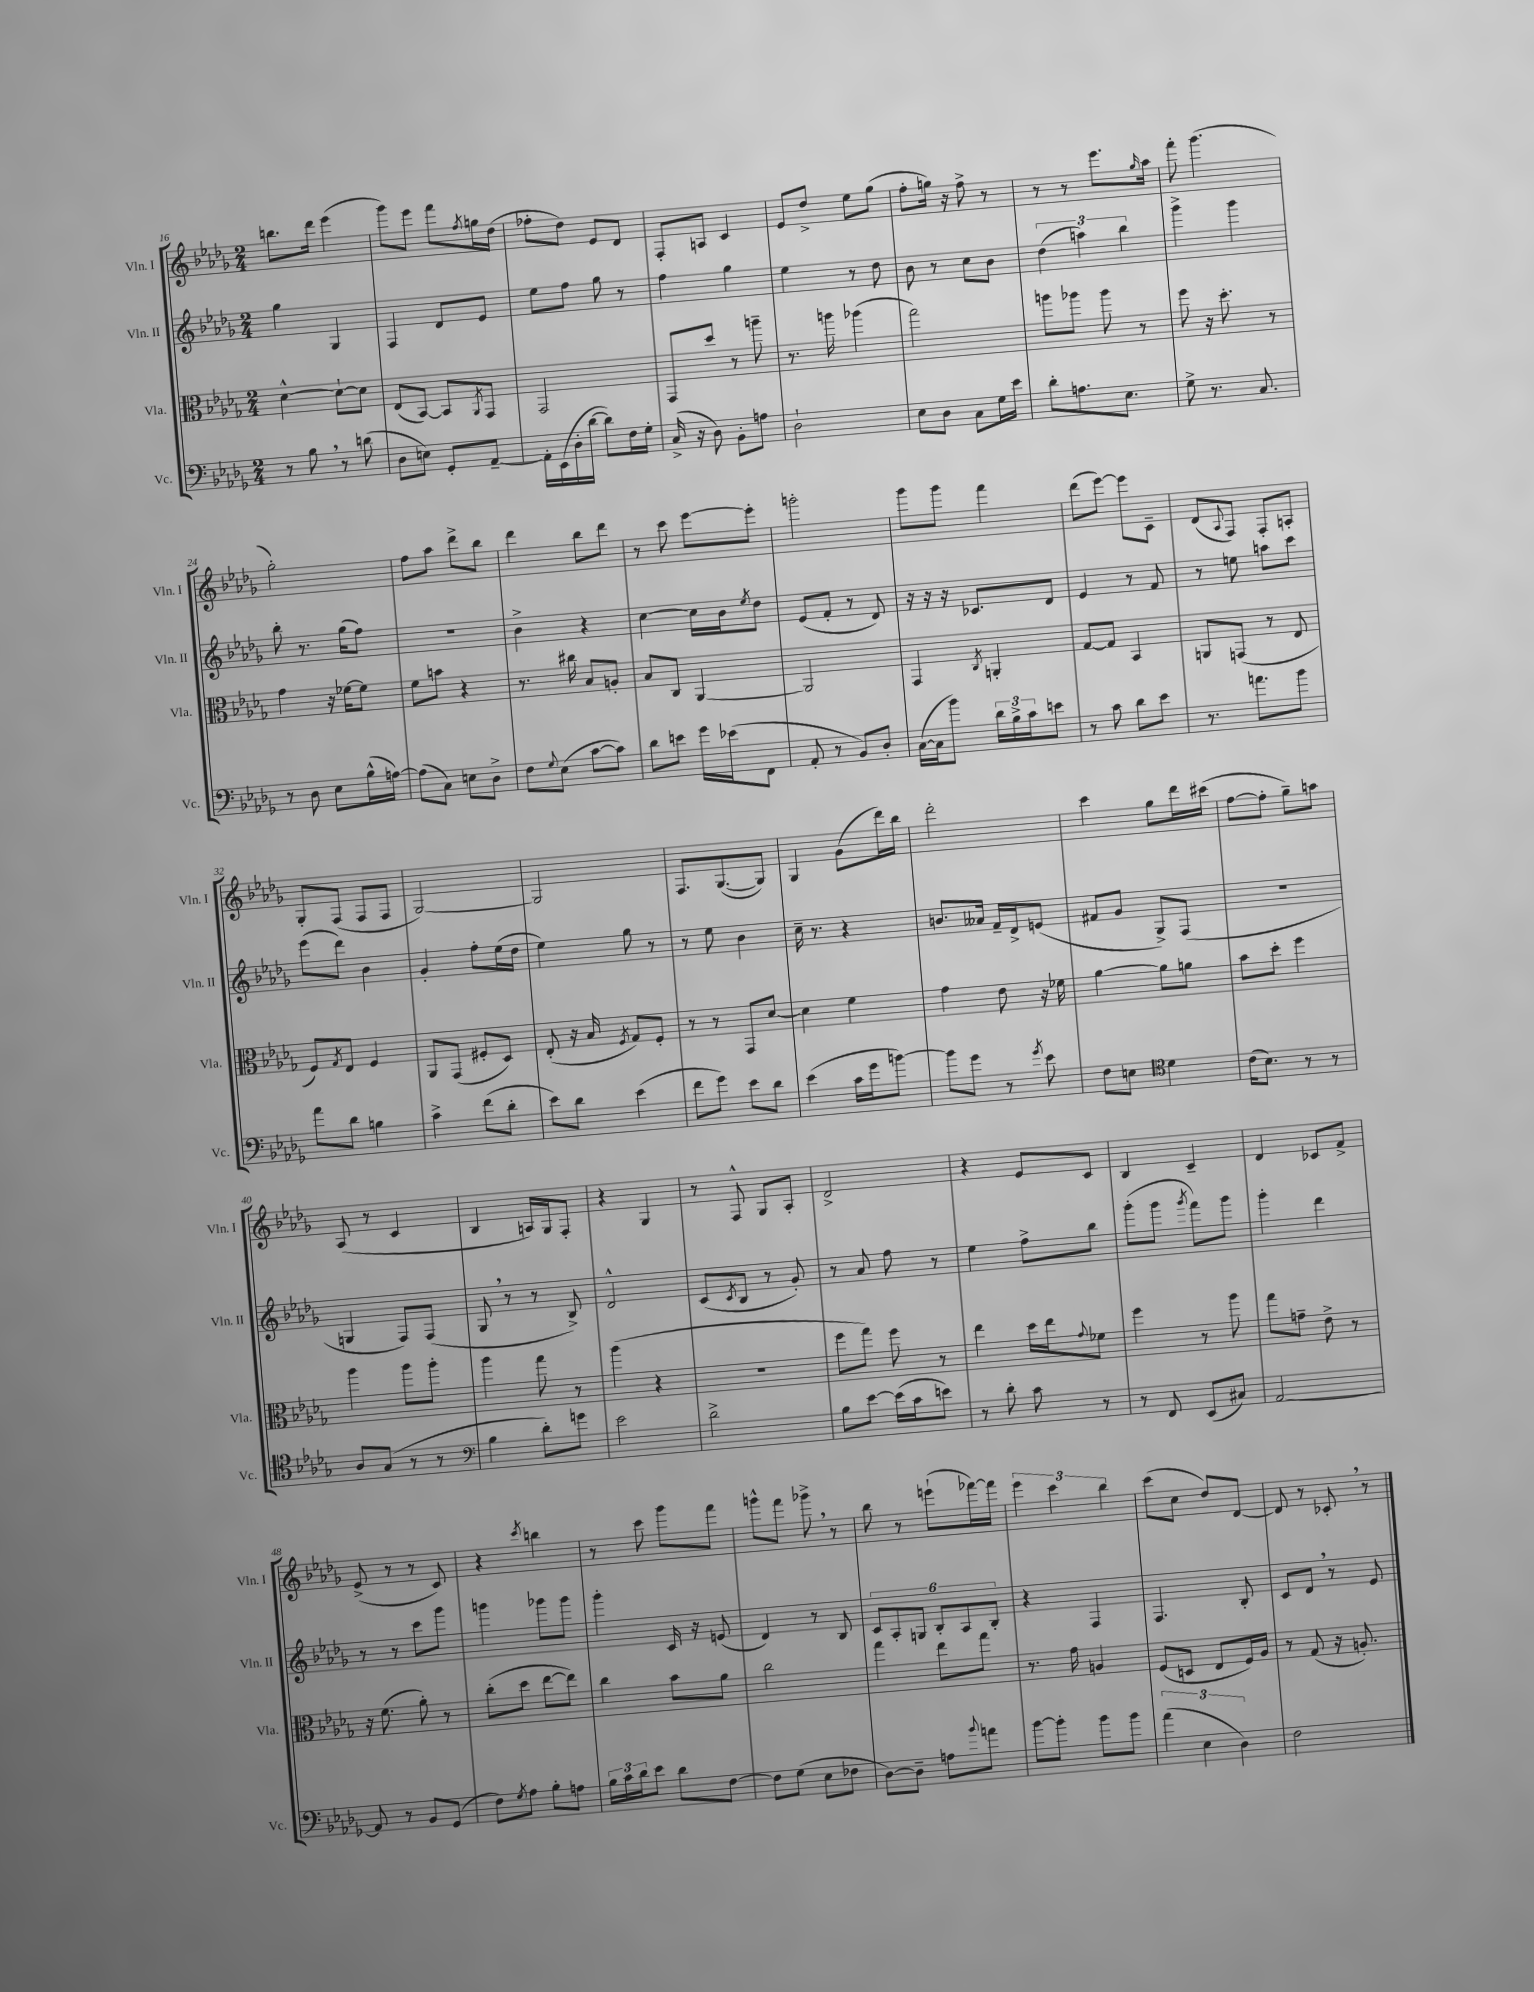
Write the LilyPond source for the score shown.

<<
\new StaffGroup <<
\new Staff = "s0" \with { instrumentName = "Vln. I" shortInstrumentName = "Vln. I" } {
    \clef treble \key des \major \numericTimeSignature \time 2/4
    b''8. des'''16 ees'''4( |
    ges'''8) ees'''8 f'''8 \acciaccatura { f''8 } g''16 des''16( |
    fes''8-. des''8) ees'8 des'8 |
    f8-. a8 c'4 |
    ees'8 des''8-> ees''8 ges''8( |
    f''8-. g''16) r16 f''8-> r8 |
    r8 r8 ees'''8. \grace { ges''16 } aes''16 |
    f'''8-. ges'''4.( |
    ges''2-.) |
    f''8 aes''8 des'''8-> bes''8 |
    des'''4 bes''8 des'''8 |
    r8 c'''8 ees'''8~ ees'''8-. |
    g'''2-. |
    ges'''8 ges'''8 f'''4 |
    des'''8( ees'''8~) ees'''8 c'8-- |
    des'8( \appoggiatura { aes8 } f8) f8-. a8-. |
    ges8-. f8( f8 f8 |
    ges2~) |
    ges2 |
    f8. ges8.~( ges8) |
    ges4 ges'8( des'''16) bes''16 |
    des'''2-. |
    c'''4 ges''8 des'''16 cis'''16( |
    f''8~ f''8-. ges''8--) a''8 |
    aes8( r8 c'4 |
    bes4 a16) ges16 f8-. |
    r4 ges4 |
    r8 f8-^ ges8 aes8-. |
    des'2-> |
    r4 ees'8 c'8 |
    bes4 c'4-- |
    des'4 ces'8 f'8-> |
    ees'8->( r8 r8 c'8) |
    r4 \acciaccatura { c'''8 } b''4 |
    r8 c'''8 ges'''8 f'''8 |
    g'''8-^ f'''8 ges'''8-> \breathe r8 |
    bes''8 r8 e'''8-!( fes'''16~) fes'''16 |
    \tuplet 3/2 { ees'''4 c'''4 bes''4 } |
    c'''8( c''8 des''8) des'8~ |
    des'8 r8 ces'8-. \breathe r8 \bar "|." |
}
\new Staff = "s1" \with { instrumentName = "Vln. II" shortInstrumentName = "Vln. II" } {
    \clef treble \key des \major \numericTimeSignature \time 2/4
    ges''4 ges4 |
    f4 des'8 ees'8 |
    ees''8 f''8 ges''8 r8 |
    f''4 ges''4 |
    ees''4 r8 des''8 |
    bes'8 r8 c''8 bes'8 |
    \tuplet 3/2 { des''4( a''4) bes''4 } |
    ges'''4-> ges'''4 |
    bes''8-. r8. ges''16( f''8) |
    R2 |
    bes'4-> r4 |
    c''4~ c''16 bes'16 \acciaccatura { ees''8 } des''8 |
    ees'8( f'8-. r8 des'8) |
    r16 r16 r16 ces'8. des'8 |
    ees'4 r8 f'8 |
    r8 e''8 a''8 c'''8 |
    ees'''8( des'''8) bes'4 |
    ges'4-. f''8-. ees''16( des''16 |
    ees''4) ges''8 r8 |
    r8 ees''8 bes'4 |
    c''16-- r8. r4 |
    b'8. aeses'16 f'16-- des'16-> e'8( |
    fis'8 ges'8 ges8->) f8( |
    r2 |
    g4 f8) f8( |
    ges8 \breathe r8 r8 bes8->) |
    des'2-^ |
    c'8( \acciaccatura { c'8 } bes8 r8 ges'8-.) |
    r8 aes'8 f''8 r8 |
    ees''4 f''8-> bes''8 |
    ges'''8-.( ges'''8 \acciaccatura { ges'''8 } f'''8) ges'''8 |
    ges'''4-. des'''4 |
    r8 r8 c'''8 ges'''8 |
    g'''4 ges'''8 ges'''8 |
    ges'''4-. c'16 r16 e'8( |
    des'4) r8 bes8 |
    \tuplet 6/4 { c'8 aes8-. g8 bes8-. aes8 bes8-. } |
    r4 f4 |
    f4. bes8-. |
    c'8 des'8 \breathe r8 ees'8 \bar "|." |
}
\new Staff = "s2" \with { instrumentName = "Vla." shortInstrumentName = "Vla." } {
    \clef alto \key des \major \numericTimeSignature \time 2/4
    des'4~-^ des'8~-! des'8 |
    ees8( bes,8~) bes,8 \acciaccatura { aes,8 } ges,8 |
    ges,2 |
    ges,8 des''8 r8 a''8-- |
    r8. a''16 aes''4( |
    ges''2) |
    a''8 aes''8 aes''8 r8 |
    f''8 r16 des''8.-. r8 |
    ges'4 r16 fes'16~ fes'8 |
    f'8 b'8 r4 |
    r8. cis''16 bes8 a8-. |
    bes8 c8 aes,4~ |
    aes,2 |
    ges,4 \acciaccatura { c8 } a,4-. |
    ges8~ ges8 bes,4 |
    a,8 g,8( r8 ees8 |
    f8) \acciaccatura { ges8 } ees8 f4 |
    aes,8 ges,8( fis8-. des8) |
    ees8-.( r16 bes16 \acciaccatura { f8 } ges8) f8-. |
    r8 r8 ges,8 des'8~ |
    des'4 f'4 |
    ges'4 ees'8 r16 fes'16 |
    aes'4~ aes'8 a'8 |
    bes'8 des''8-. f''4 |
    aes''4 aes''8 aes''8-. |
    aes''4 ges''8 r8 |
    aes''4( r4 |
    R2 |
    f''8 ges''8) f''8 r8 |
    ees''4 des''16 ees''16 \appoggiatura { ges'8 } fes'8 |
    f''4 r8 aes''8 |
    ges''8 g'8-- ees'8-> r8 |
    r16 f'8.( aes'8-.) r8 |
    c''8-.( des''8 ees''8~ ees''8) |
    c''4 bes'8 aes'8 |
    c''2 |
    ges''4 ees''8 ges''8 |
    r8. ges'16 a4 |
    f8( d8 ees8 f16) aes16 |
    r8 ges8( r16 a8.-.) \bar "|." |
}
\new Staff = "s3" \with { instrumentName = "Vc." shortInstrumentName = "Vc." } {
    \clef bass \key des \major \numericTimeSignature \time 2/4
    r8 bes8 \breathe r8 d'8( |
    des8 e8) ges,8-. aes,8~-- |
    aes,16-. ees,16( des16-. des'16~ des'8) f16 ges16-. |
    c16->( r16 des8) bes,8-. a8 |
    des2-! |
    ees8 des8 c8 ges16 ees'16 |
    des'8-. a8. ees8. |
    ges8-> r8. c8. |
    r8 des8 ees8 bes16-^( a16~) |
    a8( c8) e8 des8-> |
    f8 \appoggiatura { ges8 } ees8( c'8~ c'8) |
    des'8 e'8 ges'16 ees'16( f,8 |
    aes,8-. r8 bes,8) des8-. |
    c16~( c16 bes'8) \tuplet 3/2 { des'16 bes16-> c'16 } e'8 |
    r8 c'8 des'8 ees'8 |
    r8. a'8. bes'8 |
    aes'8 des'8 b4 |
    c'4-> f'8( des'8-. |
    ees'8) des'8 ees'4( |
    f'8 ges'8) ees'8 des'8 |
    ees'4( c'16 ges'16 b'8~) |
    b'8 ges'8 r8 \acciaccatura { ges'8 } ees'8 |
    f8 e8 \clef tenor des'4 |
    c'16( bes8.) r8 r8 |
    aes8 ges8( r8 r8 |
    \clef bass bes4 des'8-.) g'8 |
    ees'2 |
    des'2-> |
    bes8 ees'8~ ees'16( c'16 e'8) |
    r8 des'8-. c'8 r8 |
    r8 f,8 ees,8( cis8) |
    aes,2~ |
    aes,8 r8 bes,8 ges,8( |
    f8) \acciaccatura { ges8 } aes8 bes8-. a8 |
    \tuplet 3/2 { bes16 c'16 des'16 } ees'8 des'8 f8~ |
    f8 ges8( ees8 fes8 |
    des8~) des8-- a8 \appoggiatura { bes'8 } a'8 |
    bes'8~ bes'8-. bes'8 bes'8 |
    \tuplet 3/2 { aes'4( ees4 des4) } |
    f2 \bar "|." |
}
>>
>>
\layout { \context { \Score currentBarNumber = #16 } }
